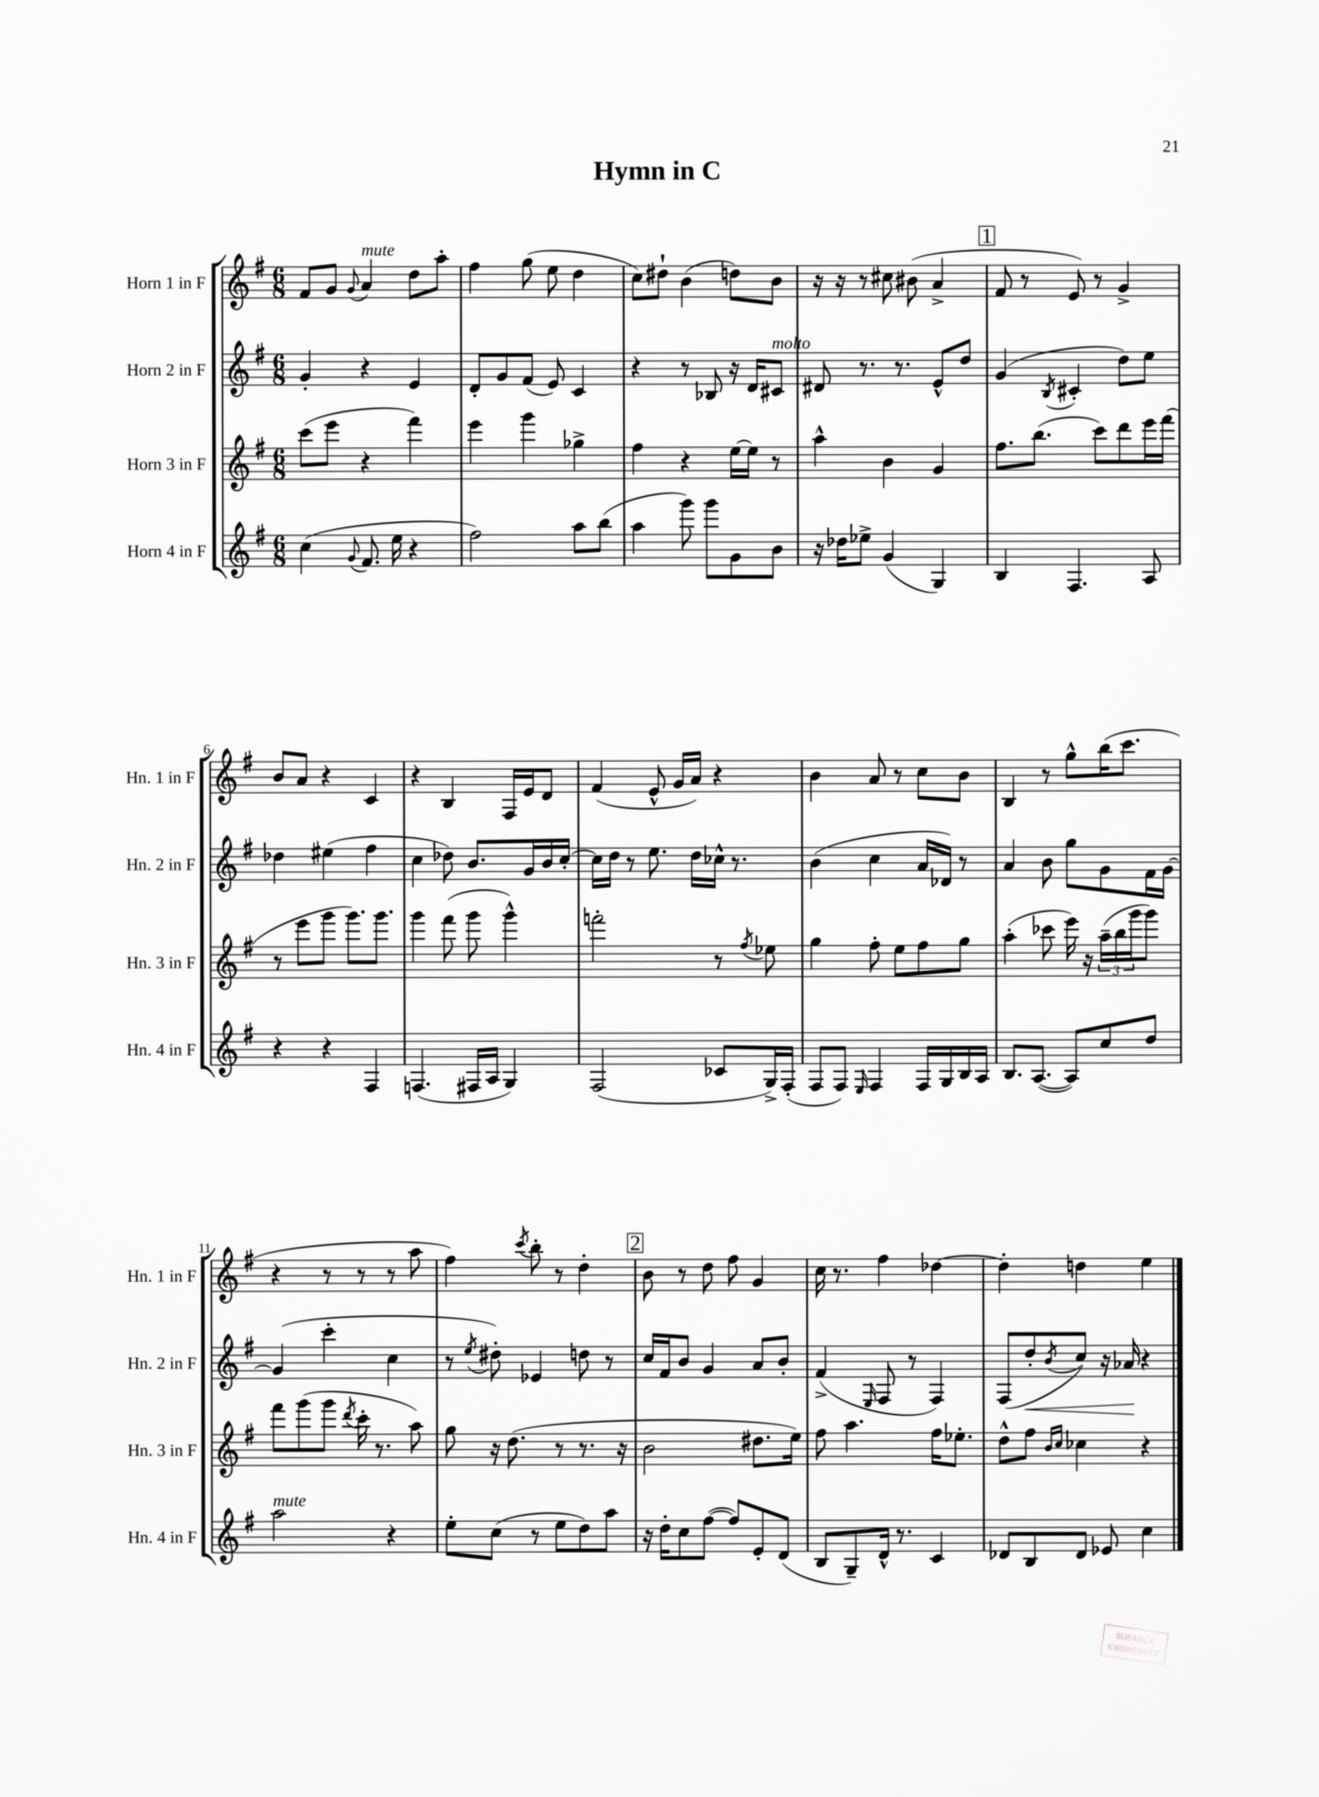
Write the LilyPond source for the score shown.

\header { title = "Hymn in C" }
<<
\new StaffGroup <<
\new Staff = "s0" \with { instrumentName = "Horn 1 in F" shortInstrumentName = "Hn. 1 in F" } {
    \clef treble \key g \major \numericTimeSignature \time 6/8
    fis'8 g'8 \appoggiatura { g'8 } a'4^\markup { \italic "mute" } d''8 a''8-. |
    fis''4 g''8( e''8 d''4 |
    c''8) dis''8-! b'4( d''8) b'8 |
    r16 r16 r8 cis''8 bis'8( a'4-> |
    \mark \markup { \box "1" } fis'8 r8 e'8) r8 g'4-> |
    b'8 a'8 r4 c'4 |
    r4 b4 fis16 e'16 d'8 |
    fis'4( e'8-^ g'16 a'16) r4 |
    b'4 a'8 r8 c''8 b'8 |
    b4 r8 g''8-^ b''16( c'''8. |
    r4 r8 r8 r8 a''8 |
    fis''4) \acciaccatura { c'''8 } b''8-. r8 d''4-. |
    \mark \markup { \box "2" } b'8 r8 d''8 fis''8 g'4 |
    c''16 r8. fis''4 des''4~ |
    des''4-. d''4 e''4 \bar "|." |
}
\new Staff = "s1" \with { instrumentName = "Horn 2 in F" shortInstrumentName = "Hn. 2 in F" } {
    \clef treble \key g \major \numericTimeSignature \time 6/8
    g'4-. r4 e'4 |
    d'8-. g'8 fis'8( e'8) c'4 |
    r4 r8 bes8 r16 d'16 cis'8^\markup { \italic "molto" } |
    dis'8 r8. r8. e'8-^ d''8 |
    \mark \markup { \box "1" } g'4( \acciaccatura { b8 } cis'4-. d''8) e''8 |
    des''4 eis''4( fis''4 |
    c''4 des''8) b'8. g'16 b'16 c''16~-. |
    c''16 d''16 r8 e''8. d''16 ces''16-^ r8. |
    b'4( c''4 a'16 des'16) r8 |
    a'4 b'8 g''8 g'8 fis'16 g'16~ |
    g'4( c'''4-. c''4 |
    r8 \acciaccatura { e''8 } dis''8-.) ees'4 d''8 r8 |
    \mark \markup { \box "2" } c''16 fis'16 b'8 g'4 a'8 b'8-. |
    fis'4->( \grace { e16 } fis8 r8 fis4) |
    fis8( d''8-.\< \acciaccatura { b'8 } c''8) r16 aes'16\! r4 \bar "|." |
}
\new Staff = "s2" \with { instrumentName = "Horn 3 in F" shortInstrumentName = "Hn. 3 in F" } {
    \clef treble \key g \major \numericTimeSignature \time 6/8
    c'''8( e'''8 r4 fis'''4) |
    e'''4 g'''4 ges''4-> |
    fis''4 r4 e''16~ e''16 r8 |
    a''4-^ b'4 g'4 |
    \mark \markup { \box "1" } fis''8. b''8.( c'''8) d'''8 e'''16 fis'''16( |
    r8 e'''8 g'''8 g'''8.) g'''8. |
    g'''4 fis'''8( g'''8 g'''4-^) |
    f'''2-. r8 \acciaccatura { fis''8 } ees''8 |
    g''4 fis''8-. e''8 fis''8 g''8 |
    a''4-.( ces'''8 e'''16) r16 \tuplet 3/2 { a''16--( b''16 g'''16 } g'''8) |
    fis'''8 g'''8( g'''8 \acciaccatura { d'''8 } c'''16-. r8. a''8) |
    g''8 r16 d''8.( r8 r8. r16 |
    \mark \markup { \box "2" } b'2 dis''8. e''16) |
    fis''8 a''4. fis''16 ees''8.-. |
    d''8-^ fis''8 \grace { b'16 c''16 } ces''4 r4 \bar "|." |
}
\new Staff = "s3" \with { instrumentName = "Horn 4 in F" shortInstrumentName = "Hn. 4 in F" } {
    \clef treble \key g \major \numericTimeSignature \time 6/8
    c''4( \appoggiatura { g'8 } fis'8. e''16 r4 |
    fis''2) a''8 b''8( |
    a''4 g'''8) g'''8 g'8 b'8 |
    r16 des''16 ees''8-> g'4( g4) |
    \mark \markup { \box "1" } b4 fis4. a8 |
    r4 r4 fis4 |
    f4.( fis16 a16 g4) |
    fis2( ces'8 g16->) fis16-.( |
    fis8 fis8) \grace { e16 } fis4 fis16 g16 b16 a16 |
    b8. a8.~( a8) c''8 d''8 |
    a''2^\markup { \italic "mute" } r4 |
    e''8-. c''8( r8 e''8 d''8) a''8 |
    \mark \markup { \box "2" } r16 d''16-. c''8 fis''8~( fis''8) e'8-. d'8( |
    b8 g8--) d'16-^ r8. c'4 |
    des'8 b8 des'8 ees'8 c''4 \bar "|." |
}
>>
>>
